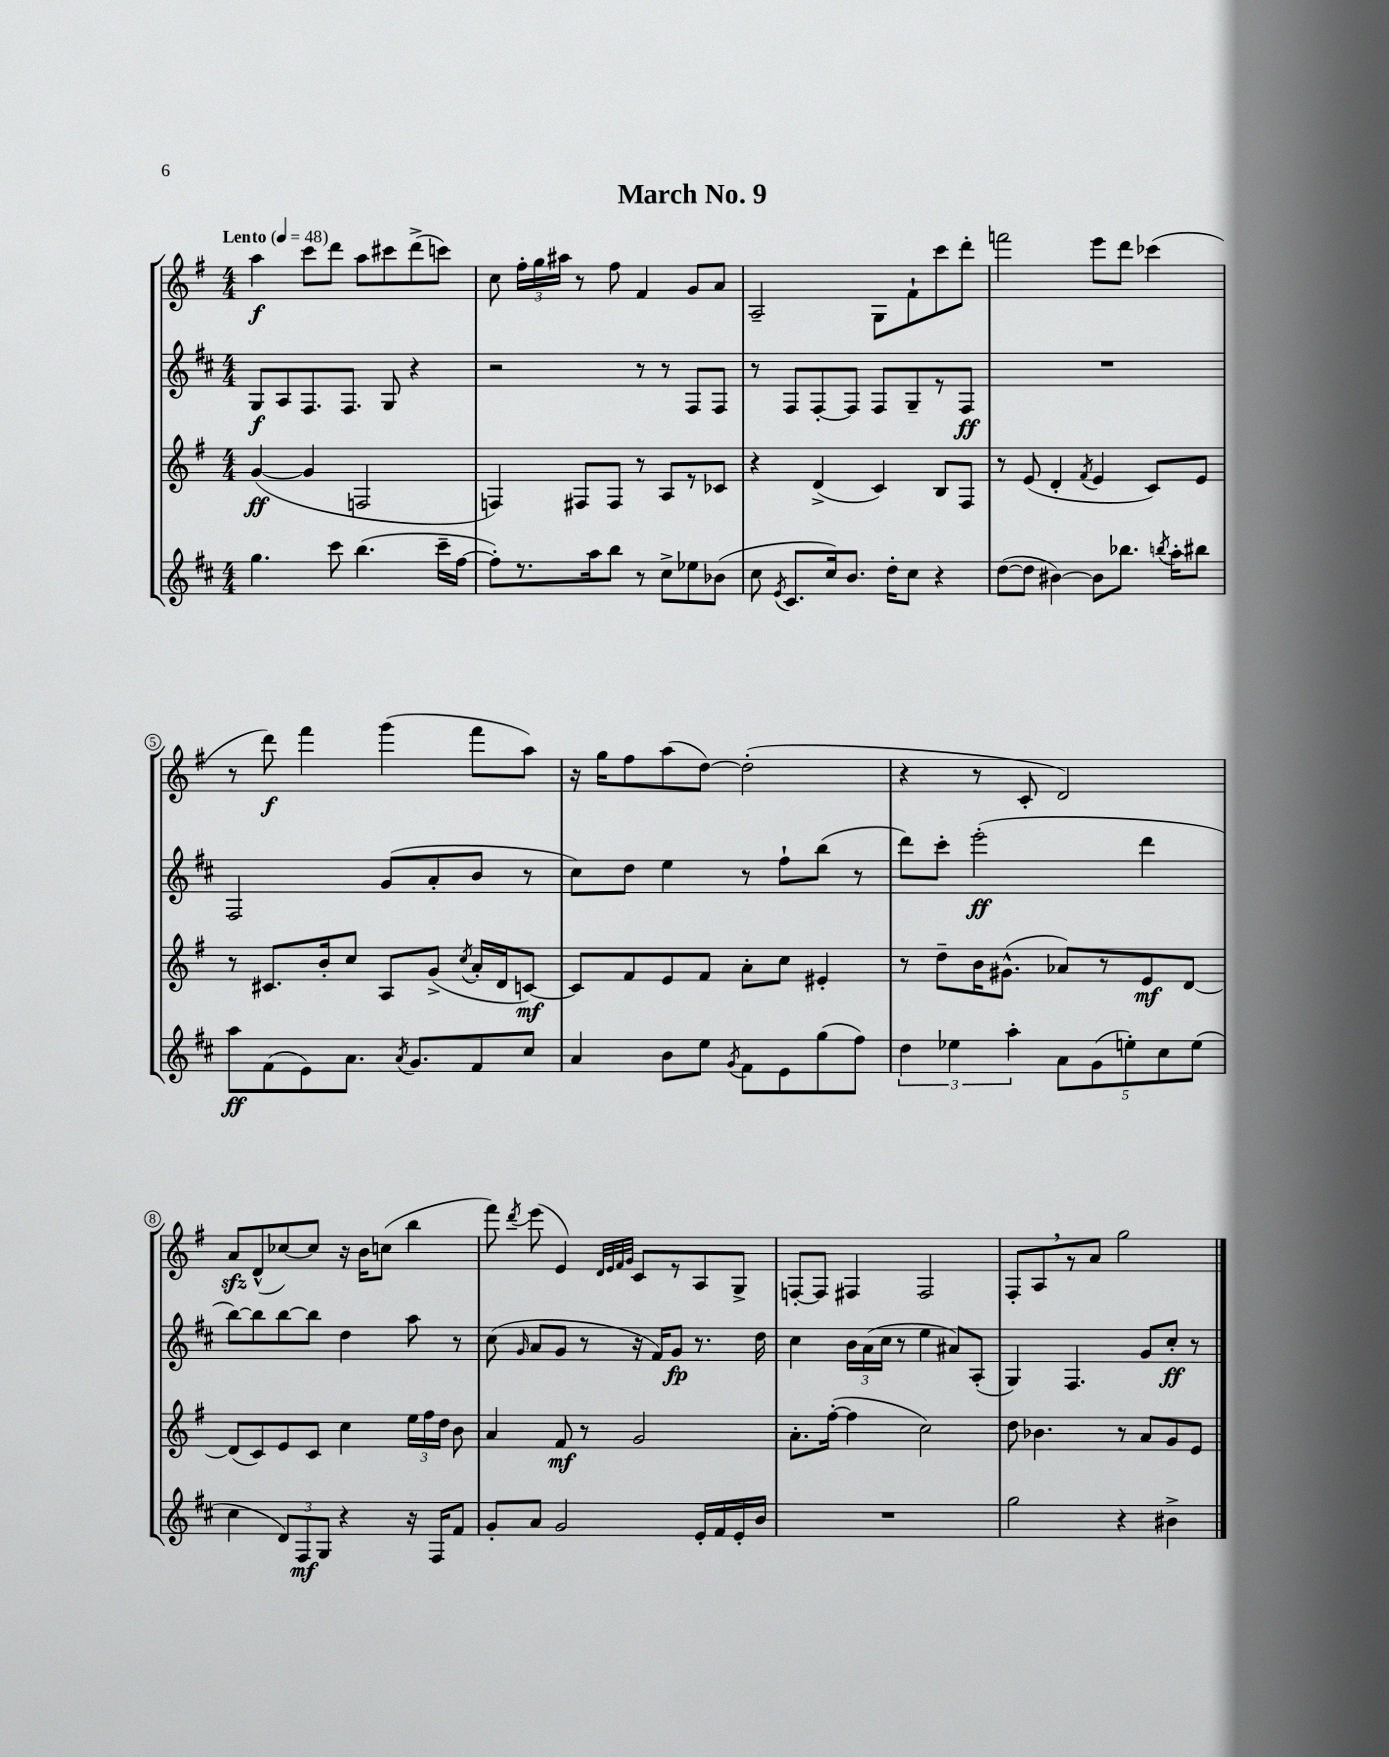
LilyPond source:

\header { title = "March No. 9" }
<<
\new StaffGroup <<
\new Staff = "s0" {
    \clef treble \key g \major \numericTimeSignature \time 4/4 \tempo "Lento" 4 = 48
    \autoBeamOff a''4\f c'''8[ d'''8] a''8[ cis'''8 d'''8->( c'''8]) |
    c''8 \tuplet 3/2 { fis''16[-. g''16 ais''16] } r8 fis''8 fis'4 g'8[ a'8] |
    a2-- g8[ fis'8-! c'''8 d'''8]-. |
    f'''2 e'''8[ d'''8] ces'''4( |
    r8 d'''8\f) fis'''4 g'''4( fis'''8[ a''8]) |
    r16 g''16[ fis''8 a''8( d''8]~) d''2-.( |
    r4 r8 c'8-. d'2) |
    a'8[\sfz d'8-^( ces''8~) ces''8] r16 b'16[ c''8]( b''4 |
    fis'''8) \acciaccatura { d'''8 } e'''8( e'4) \grace { d'32[ e'32 fis'32 g'32] } c'8[ r8 a8 g8]-> |
    f8[~-. f8] fis4 fis2 |
    fis8[-. a8 \breathe r8 a'8] g''2 \bar "|." |
}
\new Staff = "s1" {
    \clef treble \key d \major \numericTimeSignature \time 4/4
    \autoBeamOff g8[\f a8 fis8. fis8.] g8 r4 |
    r2 r8 r8 fis8[ fis8] |
    r8 fis8[ fis8~-. fis8] fis8[ g8-- r8 fis8]\ff |
    R1 |
    fis2 g'8[( a'8-. b'8] r8 |
    cis''8[) d''8] e''4 r8 fis''8[-! b''8]( r8 |
    d'''8[) cis'''8]-. e'''2-.\ff( d'''4 |
    b''8[~) b''8 b''8~ b''8] d''4 a''8 r8 |
    cis''8( \grace { g'16 } a'8[ g'8] r8 r16 fis'16[) g'8]\fp r8. d''16 |
    cis''4 \tuplet 3/2 { b'16[ a'16( cis''16] } r8 e''4 ais'8[) a8]-.( |
    g4) fis4. g'8[ cis''8]-.\ff r8 \bar "|." |
}
\new Staff = "s2" {
    \clef treble \key g \major \numericTimeSignature \time 4/4
    \autoBeamOff g'4~\ff( g'4 f2 |
    f4) fis8[ fis8] r8 a8[ r8 ces'8] |
    r4 d'4->( c'4) b8[ fis8] |
    r8 e'8( d'4-. \acciaccatura { fis'8 } e'4 c'8[) e'8] |
    r8 cis'8.[ b'16-. c''8] a8[ g'8]->( \acciaccatura { c''8 } a'16[-. d'16 c'8]~\mf) |
    c'8[ fis'8 e'8 fis'8] a'8[-. c''8] eis'4-. |
    r8 d''8[-- b'16 gis'8.]-^( aes'8[) r8 e'8\mf d'8]~ |
    d'8[( c'8) e'8 c'8] c''4 \tuplet 3/2 { e''16[ fis''16 d''16] } b'8 |
    a'4 fis'8\mf r8 g'2 |
    a'8.[-. fis''16]~-.( fis''4 c''2) |
    d''8 bes'4. r8 a'8[ g'8 e'8] \bar "|." |
}
\new Staff = "s3" {
    \clef treble \key d \major \numericTimeSignature \time 4/4
    \autoBeamOff g''4. cis'''8 b''4.( cis'''16[-- fis''16]~ |
    fis''8[-.) r8. a''16 b''8] r8 cis''8[-> ees''8 bes'8]( |
    cis''8 \acciaccatura { e'8 } cis'8.[ cis''16) b'8.] d''16[-. cis''8] r4 |
    d''8[~( d''8] bis'4~) bis'8[ bes''8.] \acciaccatura { b''8 } a''16[-. bis''8] |
    a''8[\ff fis'8( e'8) a'8.] \acciaccatura { a'8 } g'8.[ fis'8 cis''8] |
    a'4 b'8[ e''8] \acciaccatura { g'8 } fis'8[ e'8 g''8( fis''8]) |
    \tuplet 3/2 { d''4 ees''4 a''4-. } \tuplet 5/4 { a'8[ g'8( e''8-.) cis''8 e''8]( } |
    cis''4 \tuplet 3/2 { d'8[) fis8\mf g8] } r4 r16 fis16[ fis'8] |
    g'8[-. a'8] g'2 e'16[-. fis'16 e'16-. b'16] |
    R1 |
    g''2 r4 bis'4-> \bar "|." |
}
>>
>>
\layout { \context { \Score \override BarNumber.stencil = #(make-stencil-circler 0.1 0.3 ly:text-interface::print) } }
